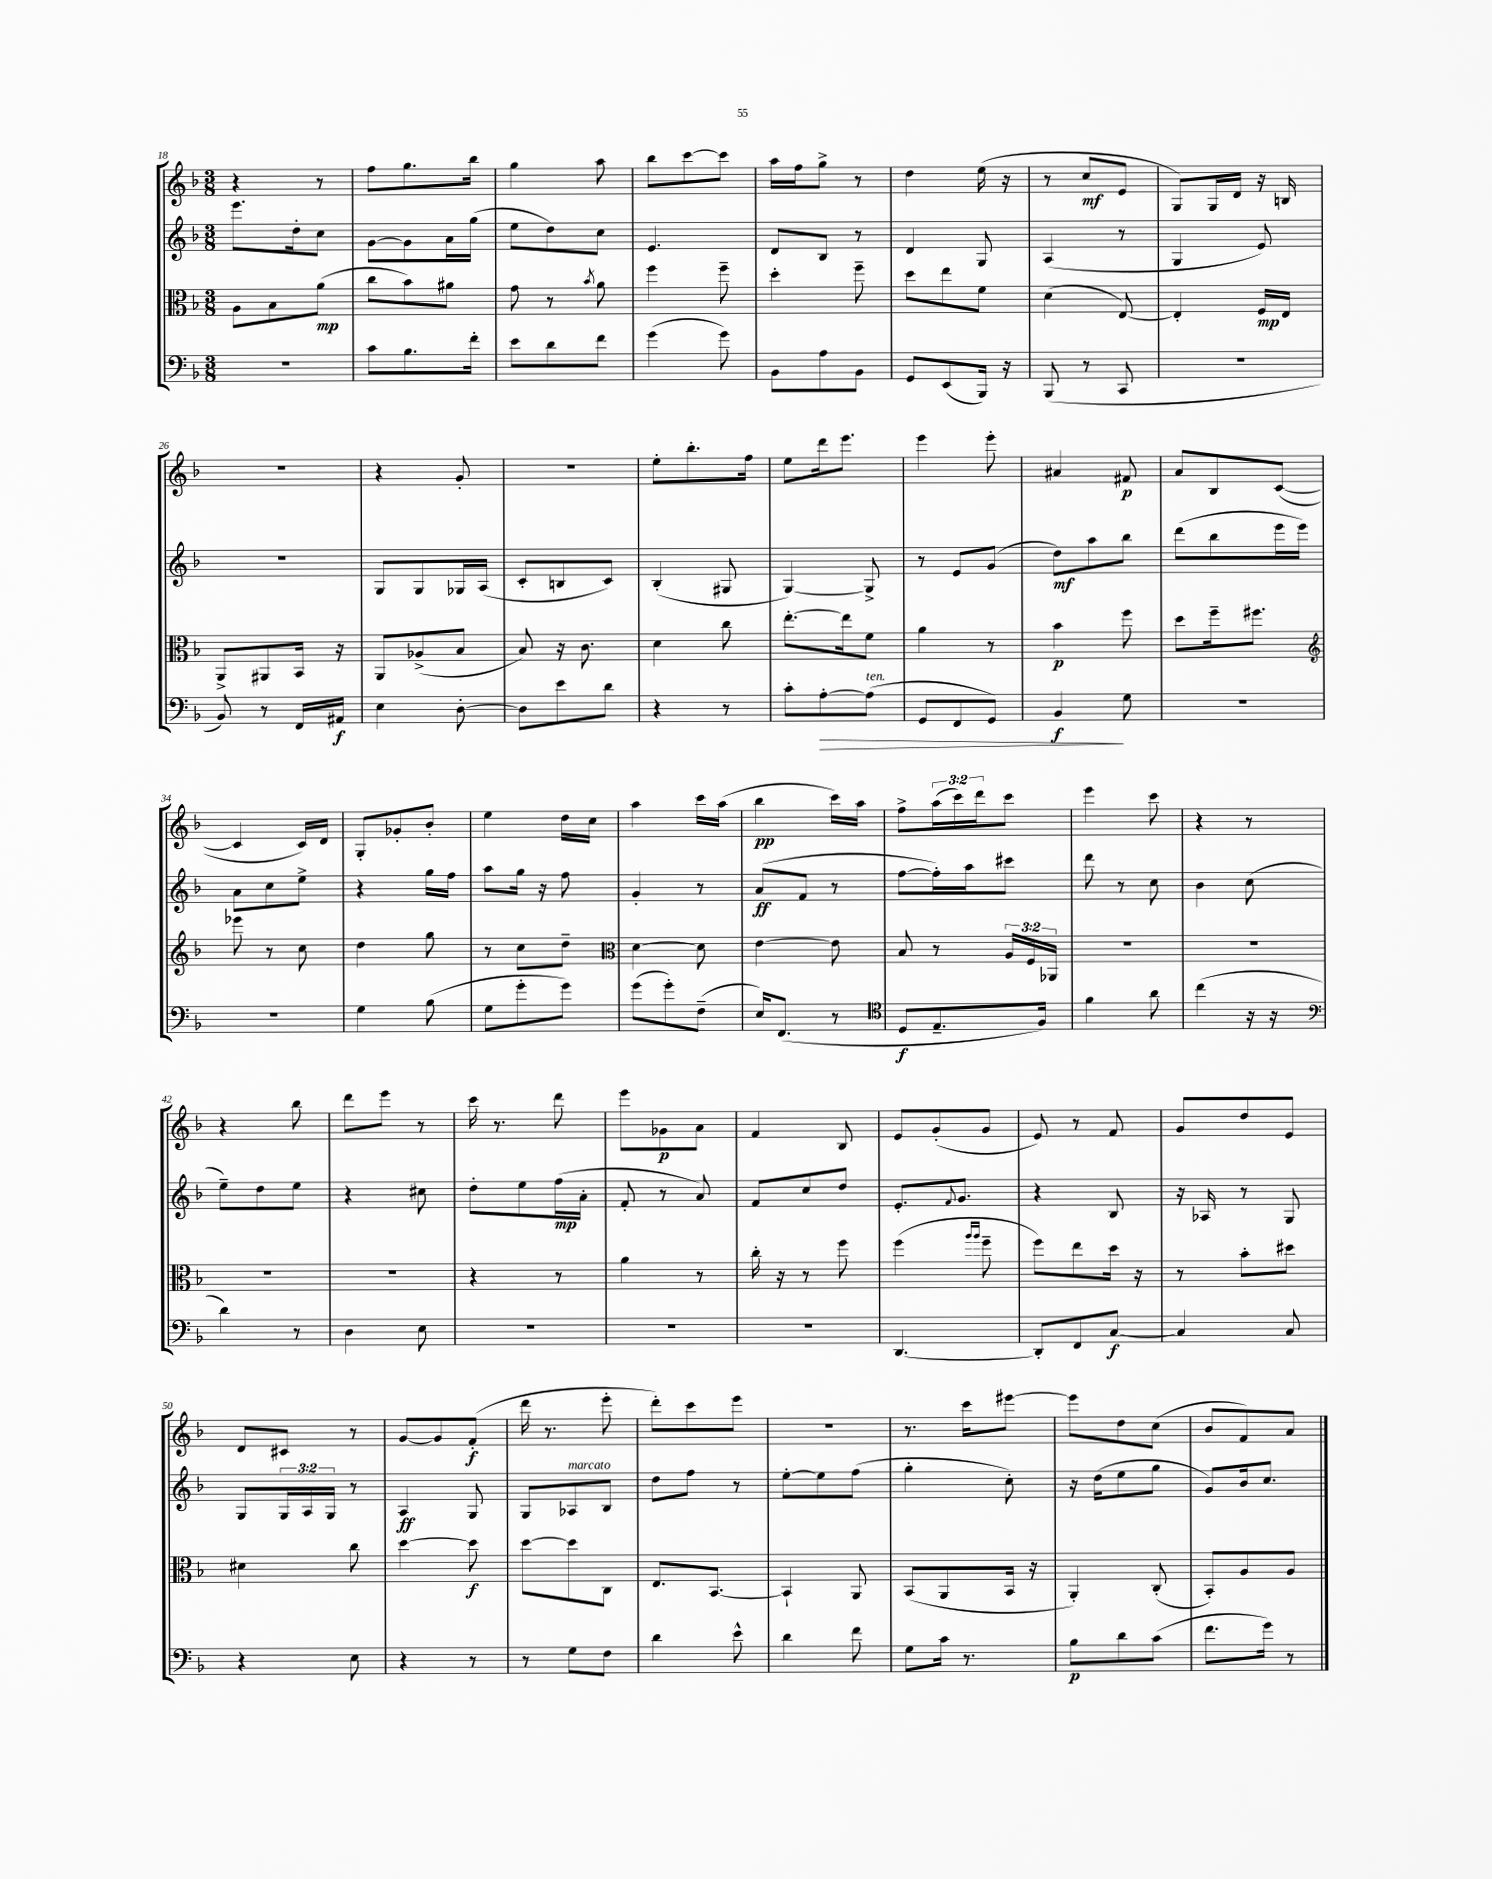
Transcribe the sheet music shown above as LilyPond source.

<<
\new StaffGroup <<
\new Staff = "s0" {
    \clef treble \key f \major \numericTimeSignature \time 3/8 \override Staff.TupletNumber.text = #tuplet-number::calc-fraction-text
    r4 r8 |
    f''8 g''8. bes''16 |
    g''4 a''8 |
    bes''8 c'''8~ c'''8 |
    a''16 f''16 g''8-> r8 |
    d''4 e''16( r16 |
    r8 c''8\mf e'8 |
    g8) g16 d'16 r16 b16 |
    R4. |
    r4 g'8-. |
    R4. |
    e''8-. bes''8.-. f''16 |
    e''8 d'''16 e'''8. |
    e'''4 e'''8-. |
    ais'4 fis'8\p |
    a'8 bes8 c'8~( |
    c'4 c'16) d'16 |
    g8-. ges'8-. bes'8-. |
    e''4 d''16 c''16 |
    a''4 c'''16 a''16( |
    bes''4\pp c'''16) a''16 |
    f''8-> \tuplet 3/2 { a''16( c'''16) d'''16 } c'''8 |
    e'''4 c'''8 |
    r4 r8 |
    r4 bes''8 |
    d'''8 e'''8 r8 |
    c'''16 r8. d'''8 |
    e'''8 ges'8\p a'8 |
    f'4 bes8 |
    e'8 g'8-.( g'8 |
    e'8) r8 f'8 |
    g'8 d''8 e'8 |
    d'8 cis'8 r8 |
    g'8~ g'8 f'8-.\f( |
    d'''16 r8. e'''8-. |
    d'''8-.) c'''8 e'''8 |
    R4. |
    r8. c'''16 eis'''8~ |
    eis'''8 d''8 c''8( |
    bes'8 f'8) a'8 \bar "|." |
}
\new Staff = "s1" {
    \clef treble \key f \major \numericTimeSignature \time 3/8 \override Staff.TupletNumber.text = #tuplet-number::calc-fraction-text
    e'''8. d''16-. c''8 |
    g'8~ g'8 a'16 g''16( |
    e''8 d''8) c''8 |
    e'4. |
    d'8 bes8 r8 |
    d'4 g8 |
    a4( r8 |
    g4 e'8) |
    R4. |
    g8 g8 ges16 a16( |
    c'8-. b8 c'8) |
    bes4-.( gis8 |
    g4~) g8-> |
    r8 e'8 g'8( |
    d''8\mf) a''8 bes''8 |
    d'''8( bes''8 e'''16 e'''16) |
    a'8 c''8 e''8-> |
    r4 g''16 f''16 |
    a''8 g''16 r16 f''8 |
    g'4-. r8 |
    a'8\ff( f'8 r8 |
    f''8~ f''16-.) a''16 cis'''8 |
    d'''8 r8 c''8 |
    bes'4 c''8( |
    e''8--) d''8 e''8 |
    r4 cis''8 |
    d''8-. e''8 f''16\mp( a'16-. |
    f'8-. r8 a'8) |
    f'8 c''8 d''8 |
    e'8.-. \appoggiatura { f'8 } g'8. |
    r4 bes8 |
    r16 aes16 r8 g8 |
    g8 \tuplet 3/2 { g16 a16 g16 } r8 |
    a4\ff g8 |
    g8 aes8^\markup { \italic "marcato" } bes8 |
    d''8 f''8 r8 |
    e''8~-. e''8 f''8( |
    g''4-. c''8-.) |
    r16 d''16( e''8 g''8 |
    g'8) bes'16 c''8. \bar "|." |
}
\new Staff = "s2" {
    \clef alto \key f \major \numericTimeSignature \time 3/8 \override Staff.TupletNumber.text = #tuplet-number::calc-fraction-text
    a8 bes8 a'8\mp( |
    c''8 bes'8) ais'8 |
    g'8 r8 \acciaccatura { bes'8 } a'8 |
    f''4 f''8-- |
    d''4-. f''8-- |
    d''8 e''8 f'8 |
    d'4( e8~) |
    e4-. f16\mp e16 |
    a,8-> ais,8 bes,16 r16 |
    a,8 aes8->( bes8 |
    bes8) r16 c'8. |
    d'4 c''8 |
    e''8.~-. e''16 f'8 |
    a'4 r8 |
    bes'4\p f''8 |
    d''8 f''16-- fis''8. |
    \clef treble ees'''8 r8 c''8 |
    d''4 g''8 |
    r8 c''8 d''8-- |
    \clef alto d'4~ d'8 |
    e'4~ e'8 |
    bes8 r8 \tuplet 3/2 { a16 f16 aes,16 } |
    R4. |
    R4. |
    R4. |
    R4. |
    r4 r8 |
    a'4 r8 |
    c''16-. r16 r8 f''8 |
    f''4( \grace { a''16 a''16 } f''8-- |
    f''8) e''8 d''16 r16 |
    r8 bes'8-. dis''8 |
    dis'4 c''8 |
    d''4~ d''8\f |
    d''8~ d''8 c8 |
    e8. bes,8.~ |
    bes,4-! a,8 |
    bes,8( a,8 bes,16 r16 |
    a,4-.) c8-.( |
    bes,8-.) a8 a8 \bar "|." |
}
\new Staff = "s3" {
    \clef bass \key f \major \numericTimeSignature \time 3/8
    R4. |
    c'8 bes8. f'16-. |
    e'8 d'8 f'8 |
    g'4( g'8) |
    bes,8 a8 bes,8 |
    g,8 e,8( bes,,16) r16 |
    bes,,8( r8 c,8 |
    r4. |
    bes,8) r8 f,16 ais,16\f |
    e4 d8~-. |
    d8 e'8 d'8 |
    r4 r8 |
    c'8-. a8~-.\> a8^\markup { \italic "ten." }( |
    g,8 f,8 g,8) |
    bes,4\f\! g8 |
    R4. |
    R4. |
    g4 bes8( |
    g8 g'8-. g'8) |
    g'8( g'8-.) f8--( |
    e16) f,8.( r8 |
    \clef tenor d8\f e8.-- f16) |
    f'4 a'8 |
    c''4( r16 r16 |
    \clef bass d'4) r8 |
    d4 e8 |
    R4. |
    R4. |
    R4. |
    d,4.~ |
    d,8-. f,8 c8~\f |
    c4 c8 |
    r4 e8 |
    r4 r8 |
    r8 g8 f8 |
    d'4 e'8-^ |
    d'4 f'8 |
    g8 c'16 r8. |
    bes8\p d'8 c'8( |
    f'8. g'16) r8 \bar "|." |
}
>>
>>
\layout { \context { \Score currentBarNumber = #18 } }
